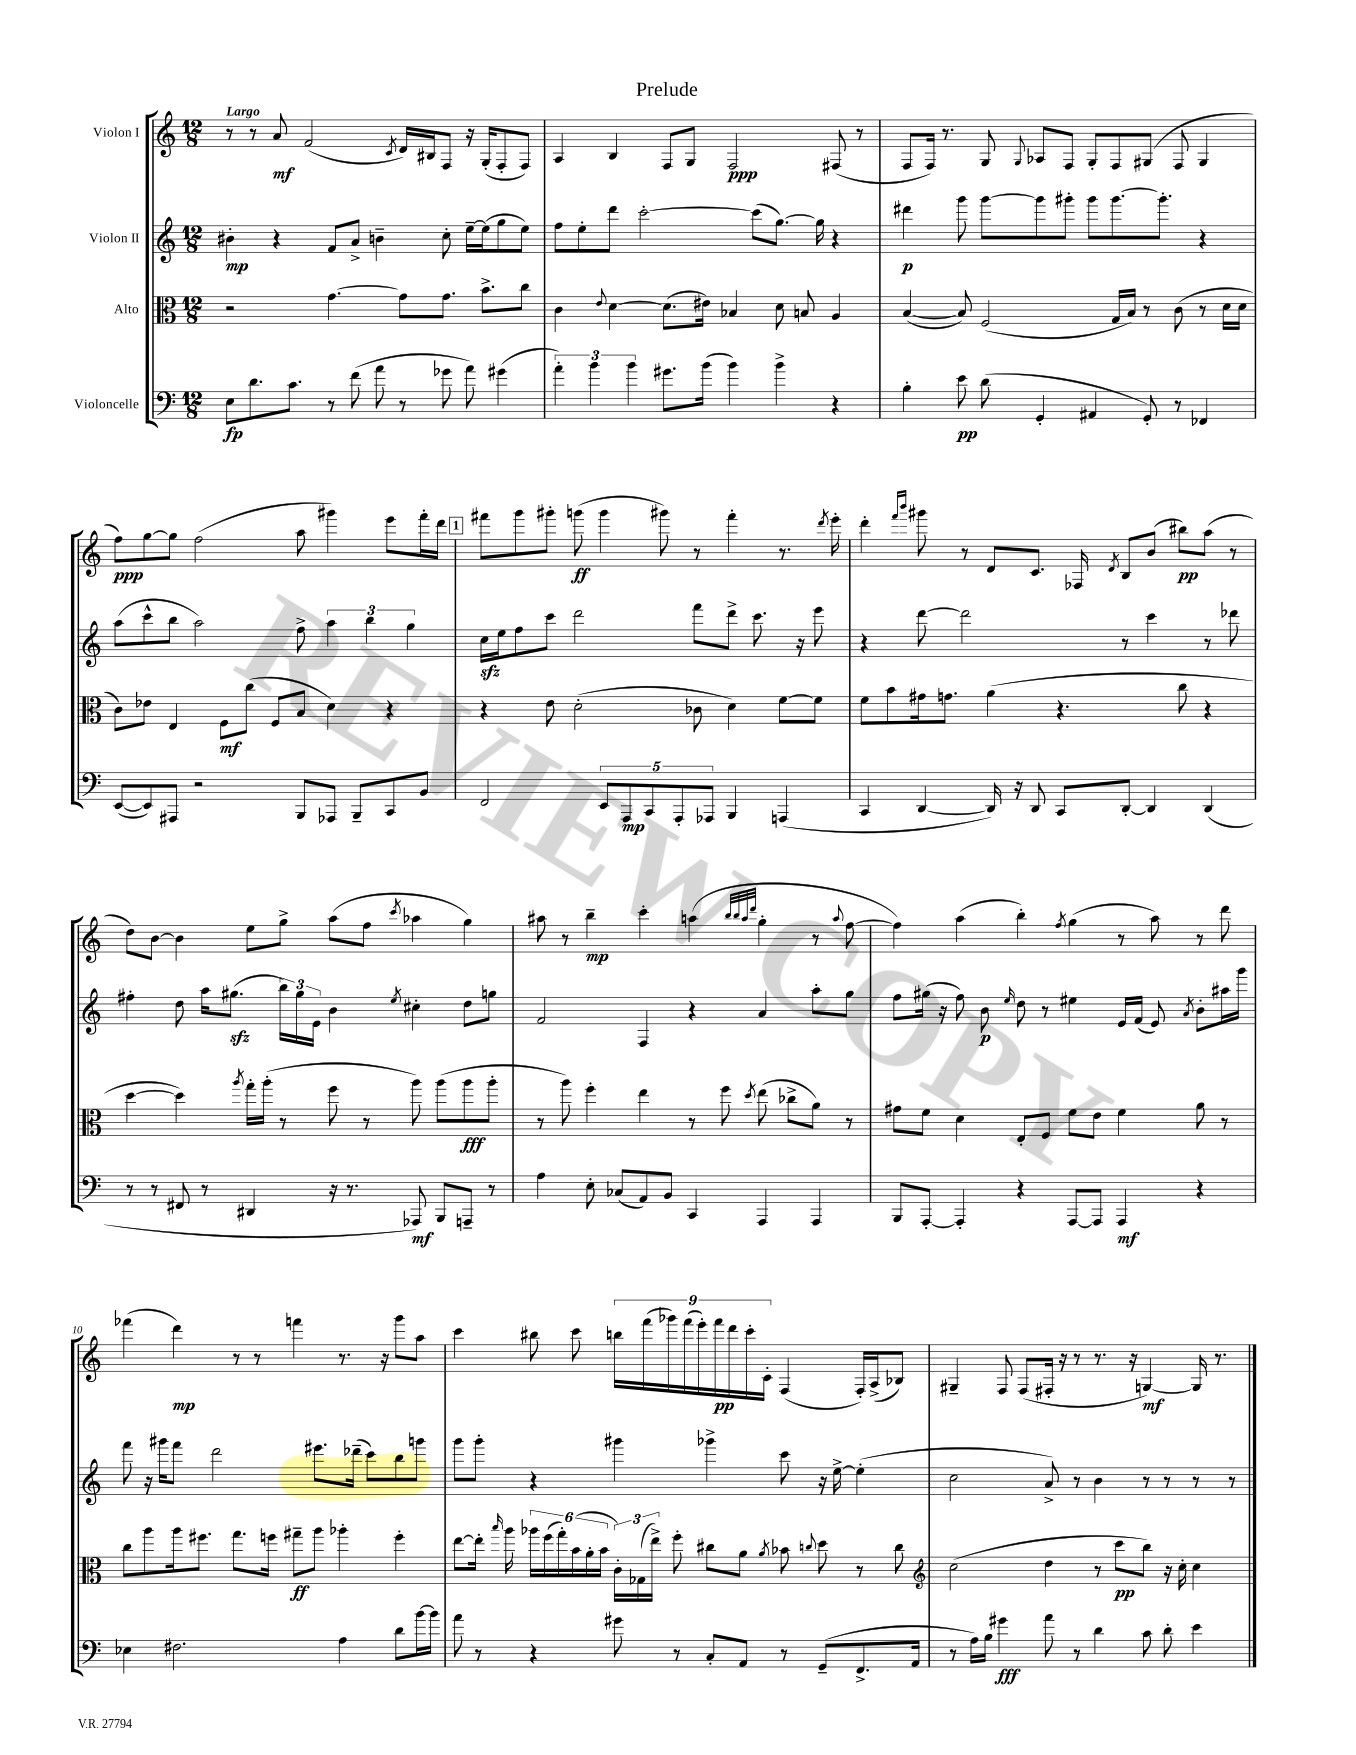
\header { title = "Prelude" }
<<
\new StaffGroup <<
\new Staff = "s0" \with { instrumentName = "Violon I" } {
    \clef treble \key c \major \numericTimeSignature \time 12/8 \tempo "Largo"
    \autoBeamOff r8 r8 a'8\mf f'2( \acciaccatura { c'8 } d'16[) bis16 f8] r16 g16[-.( f8-. f8]) |
    a4 b4 f8[ g8] f2\ppp fis8( r8 |
    f8[ f16]) r8. g8 \appoggiatura { g8 } aes8[ f8] g8[-. f8 gis8]( f8 gis4 |
    f''8[\ppp) g''8~ g''8] f''2( a''8 gis'''4) e'''8[ f'''16-. d'''16] |
    \mark \markup { \box "1" } fis'''8[ g'''8 gis'''8]-. g'''8\ff( g'''4 gis'''8) r8 fis'''4-. r8. \acciaccatura { d'''8 } e'''16-. |
    d'''4-. \grace { f'''16[ b'''16] } gis'''8 r8 d'8[ c'8.] fes16 \acciaccatura { d'8 } b8[ b'8]( bis''8[\pp) a''8]( r8 |
    d''8[) b'8]~ b'4 e''8[ g''8]-> a''8[( f''8] \acciaccatura { c'''8 } aes''4 g''4) |
    ais''8 r8 b''4--\mp c'''4-. a''4( \grace { b''32[ b''32 a''32 d'''32] } g''4-. r8 \appoggiatura { a''8 } f''8~ |
    f''4) a''4( b''4-.) \acciaccatura { f''8 } g''4( r8 a''8) r8 d'''8 |
    fes'''4( d'''4\mp) r8 r8 f'''4 r8. r16 g'''8[ a''8] |
    c'''4 bis''8 c'''8 \tuplet 9/8 { b''16[ f'''16( ges'''16) f'''16( e'''16-.) f'''16\pp d'''16 c'''16-. c'16]-. } f4( f16[-.) a16->( bes8]) |
    gis4-- f8 f8[( fis16]-. r16 r8 r8. r16 g4~\mf) g16 r8. \bar "|." |
}
\new Staff = "s1" \with { instrumentName = "Violon II" } {
    \clef treble \key c \major \numericTimeSignature \time 12/8
    \autoBeamOff bis'4-.\mp r4 f'8[ a'8]-> b'4-- c''8-. e''16[~-- e''16( g''8 e''8]) |
    f''8[ e''8-. d'''8] c'''2~-. c'''8[( g''8.]~) g''16 r4 |
    dis'''4\p g'''8 g'''8[~ g'''8 gis'''8]-. gis'''8[ gis'''8.~ gis'''8.]-. r4 |
    a''8[( c'''8-^ b''8] a''2) f''8-> \tuplet 3/2 { a''4 b''4 g''4 } |
    \mark \markup { \box "1" } c''16[\sfz e''16 f''8 c'''8] d'''2 f'''8[ d'''8]-> c'''8. r16 e'''8 |
    r4 d'''8~ d'''2 r8 c'''4 r8 des'''8 |
    fis''4-. d''8 a''16[ gis''8.]\sfz( \tuplet 3/2 { b''16[) gis''16 e'16] } b'4 \acciaccatura { e''8 } cis''4-. d''8[ g''8] |
    f'2 f4 r4 a'4 a''8[-. g''8] |
    f''8[ gis''16]( r16 f''8) b'8\p \grace { e''16 } d''8 r8 eis''4 e'16[ f'16]( e'8) \acciaccatura { a'8 } b'8[-. ais''16 g'''16] |
    f'''8 r16 gis'''16[ f'''8] d'''2 eis'''8.[ des'''16]--( c'''8[) b''8 g'''8] |
    g'''8[ g'''8]-. r4 gis'''4 ges'''4-> c'''8 r16 e''16~-> e''4-.( |
    c''2 a'8->) r8 b'4 r8 r8 r8 r8 \bar "|." |
}
\new Staff = "s2" \with { instrumentName = "Alto" } {
    \clef alto \key c \major \numericTimeSignature \time 12/8
    \autoBeamOff r2 g'4.~ g'8[ g'8.] b'8.[-> c''8] |
    c'4 \appoggiatura { e'8 } d'4~ d'8.[( eis'16]) bes4 d'8 b8 a4 |
    b4~( b8) f2( g16[ b16]) r8 c'8( r8 d'16[ d'16] |
    c'8[) ees'8] e4 f8[\mf c''8]( f8[ b8] d'4) r4 |
    \mark \markup { \box "1" } r4 e'8 d'2-.( ces'8 d'4) f'8[~ f'8] |
    f'8[ b'8 gis'16 g'8.] a'4( r4. c''8 r4 |
    d''4~ d''4) \acciaccatura { a''8 } g''16[-. a''16]-.( r8 f''8 r8 a''8) a''8[( a''8\fff a''8]-. |
    r8 a''8) f''4-. e''4 r8 f''8 \acciaccatura { d''8 } e''8( ces''8[-> a'8]) r8 |
    gis'8[ f'8] d'4 e8[-. f8] f'8[ e'8] f'4 a'8 r8 |
    c''8[ a''8 a''16 fis''8.] g''8.[ f''16] gis''8[--\ff a''8] aes''4-. f''4-. |
    e''8[~ e''16]-. \grace { b''16 } a''16 \tuplet 6/4 { aes''16[ f''16( g''16-.) b'16( a'16-. b'16] } \tuplet 3/2 { c'16[-.) ges16( e''16]->) } f''8-. cis''8[ a'8] \acciaccatura { a'8 } bes'8 \appoggiatura { c''8 } d''8 r8 c''8 |
    \clef treble c''2( d''4 r8 c'''8[\pp b''8]) r16 c''16-. c''4 \bar "|." |
}
\new Staff = "s3" \with { instrumentName = "Violoncelle" } {
    \clef bass \key c \major \numericTimeSignature \time 12/8
    \autoBeamOff e8[\fp d'8. c'8.] r8 f'8( a'8 r8 ges'8 a'8) gis'4( |
    \tuplet 3/2 { a'4-.) b'4 b'4 } gis'8.[ b'16]( b'4) b'4-> r4 |
    b4-. e'8\pp d'8( g,4-. ais,4 g,8-.) r8 fes,4 |
    e,8[~( e,8) ais,,8] r2 b,,8[ aes,,8] b,,8[-- c,8 b,8] |
    \mark \markup { \box "1" } f,2 \tuplet 5/4 { e,8[ a,,8\mp c,8 a,,8-. aes,,8] } b,,4 a,,4( |
    c,4 d,4~ d,16) r16 d,8 c,8[ d,8]~-. d,4 d,4( |
    r8 r8 fis,8 r8 dis,4 r16 r8. aes,,8\mf) b,,8[ a,,8]-- r8 |
    a4 e8-. ces8[( a,8) b,8] c,4 a,,4 a,,4 |
    b,,8[ a,,8]~-. a,,4-. r4 a,,8[~ a,,8] a,,4\mf r4 |
    ees4 fis2. a4 d'8[ b'16~ b'16] |
    a'8 r8 r4 gis'8 r8 c8[-. a,8] r8 g,8[--( f,8.-> a,16] |
    r8 a16[) b16] gis'4\fff a'8 r8 d'4 c'8 d'8-. e'4 \bar "|." |
}
>>
>>
\layout { \context { \Score \override BarNumber.break-visibility = ##(#f #t #t) barNumberVisibility = #(every-nth-bar-number-visible 5) } }
